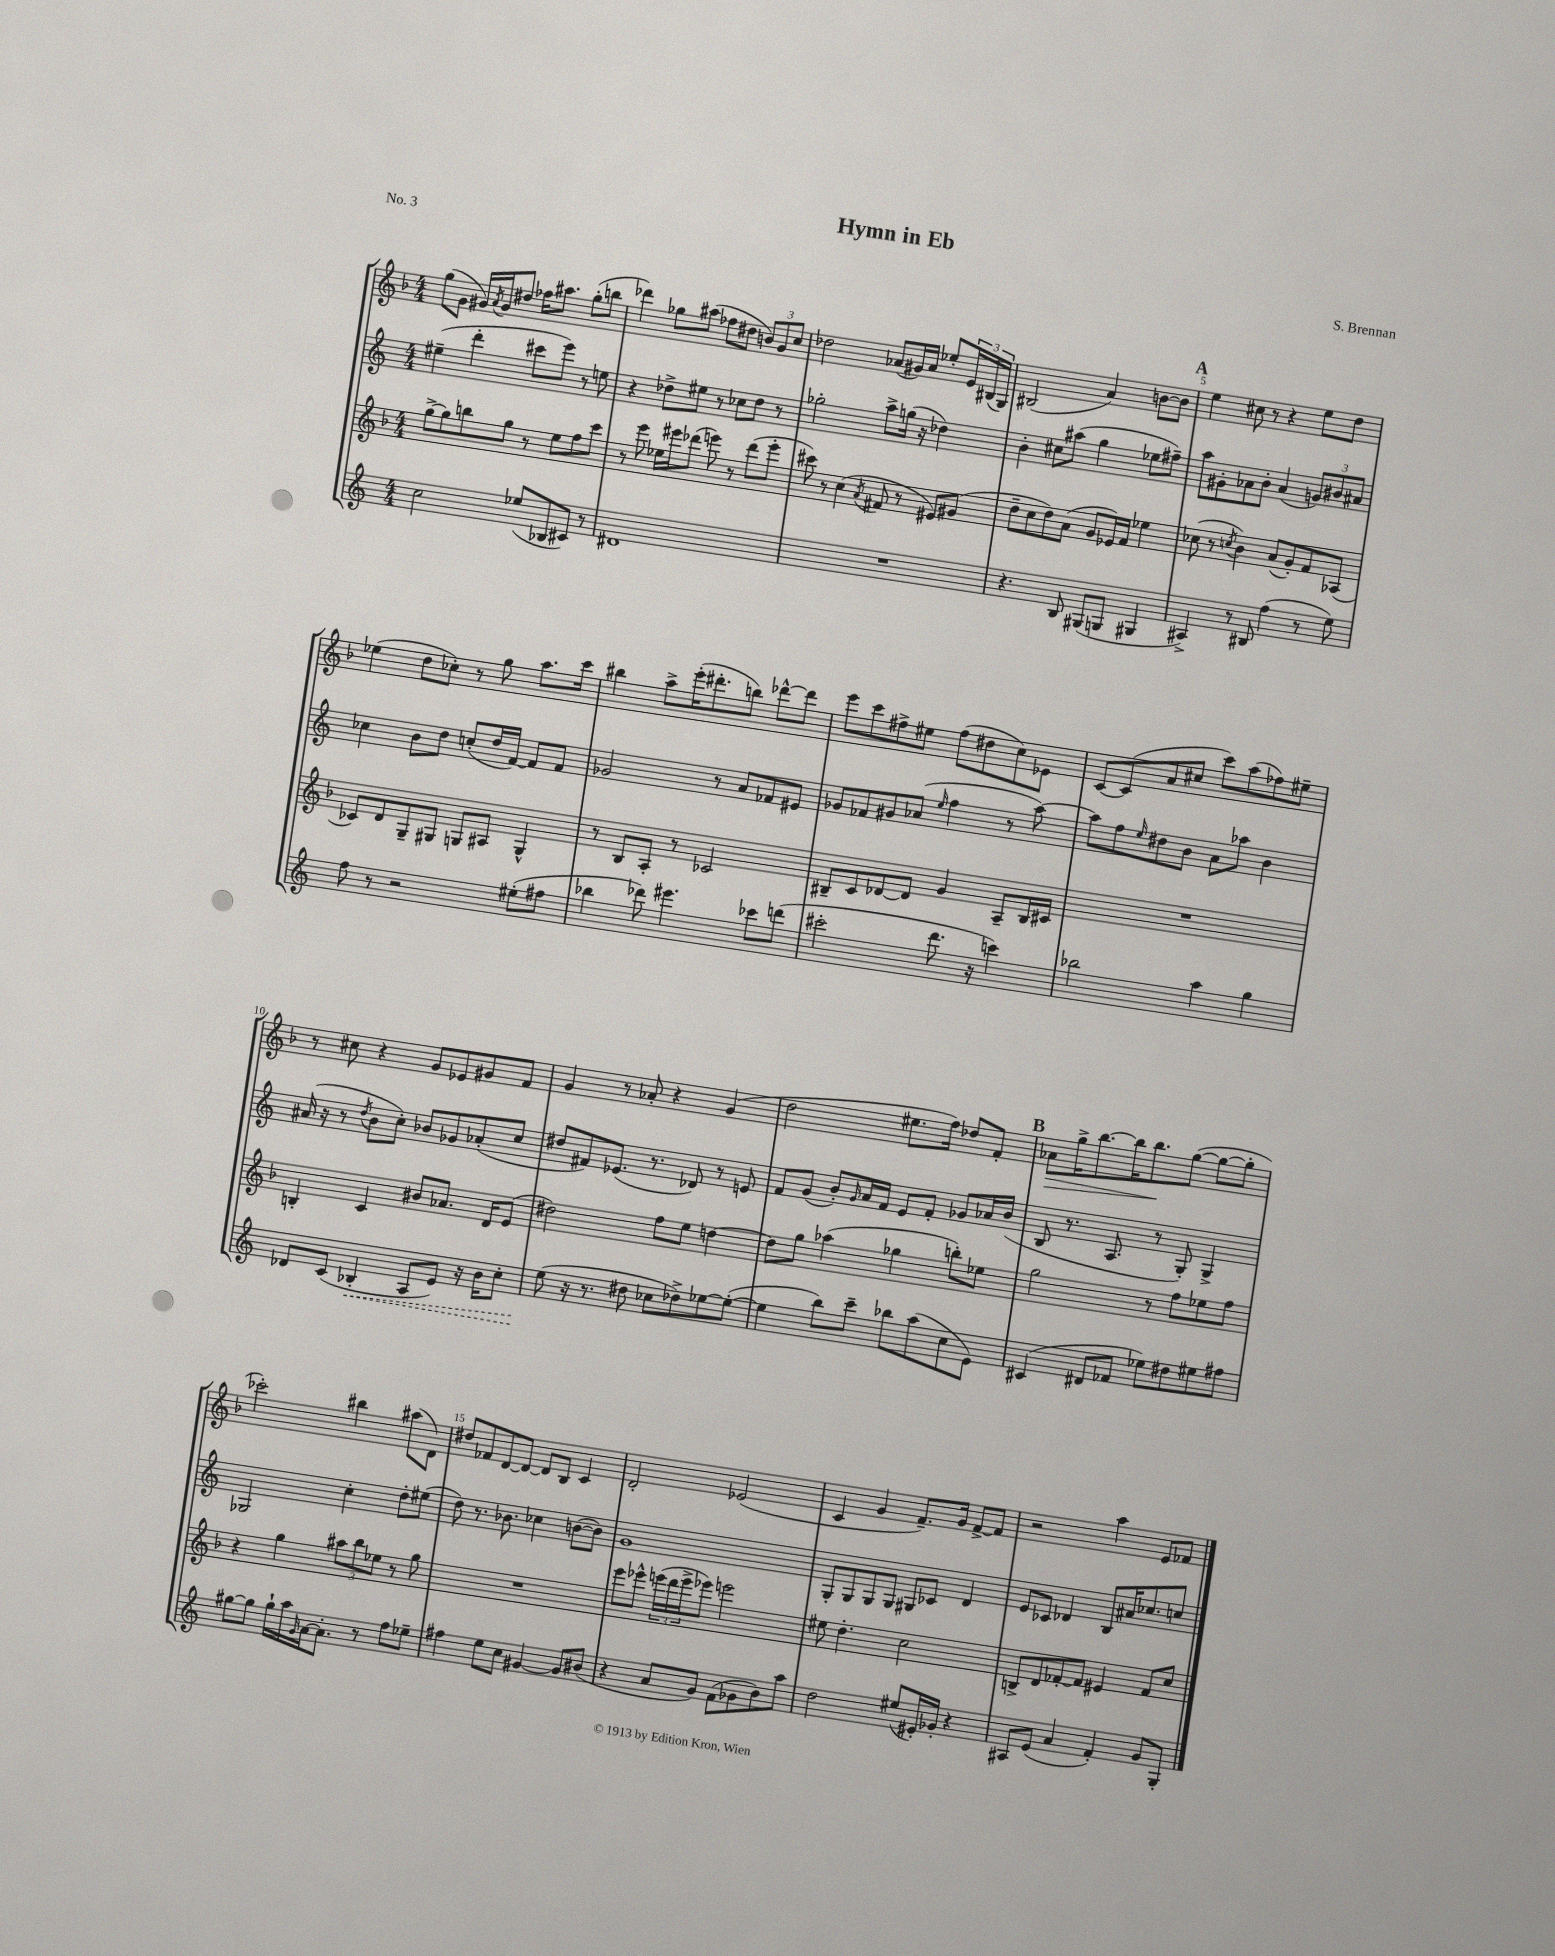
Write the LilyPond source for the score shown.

\header { title = "Hymn in Eb" composer = "S. Brennan" piece = "No. 3" }
<<
\new StaffGroup <<
\new Staff = "s0" {
    \clef treble \key f \major \numericTimeSignature \time 4/4
    g''8( g'8 gis'16) \acciaccatura { a'8 } gis'16 dis''8 fes''16 ais''8. g''8-.( b''8 |
    des'''4) ges''8 ais''8( fes''8 dis''8 \tuplet 3/2 { b'8) g'8 c''8 } |
    des''2 aes'8( gis'16) aes'16 ees''8-. \tuplet 3/2 { e'16 bis16( g16) } |
    bis2( a'4) b'8~ b'8 |
    \mark \markup { \bold "A" } e''4 cis''8 r8 r4 e''8 d''8 |
    ees''4( d''8 ces''8-.) r8 g''8 a''8. c'''16 |
    bis''4 a''8-> e'''16-.( dis'''8.-. b''8) des'''8~-^ des'''8 |
    e'''8 c'''8 fis''8-> eis''8 fis''8( dis''8 c''8) ees'8 |
    c'8~ c'8( a'8 cis''8 c'''8) a''8( fes''8) eis''8-- |
    r8 cis''8 r4 g'8 ees'8 gis'8 f'8 |
    g'4 r8 aes'8-. r4 g'4( |
    d''2 eis''8. f''16) des''8 f'8-. |
    \mark \markup { \bold "B" } aes'8\> g''16-> bes''8.~ bes''16 bes''8.\! g''8~( g''8~ g''8-. |
    ces'''2-.) bis''4 ais''8( d'8) |
    dis''8 fes'8 d'8~ d'8~ d'8 bes8 c'4 |
    d'2-. ees'2( |
    c'4 g'4 f'8.--) g'16 f'8~-> f'8 |
    r2 a''4 e'8 fes'8 \bar "|." |
}
\new Staff = "s1" {
    \clef treble \key c \major \numericTimeSignature \time 4/4
    eis''4--( d'''4-. cis'''8 e'''8) r8 e''8 |
    r4 des''8-> eis''8 r8 ces''8 des''8 r8 |
    ges''2-. a''8-> g''16( r16 des''4) |
    b'4-. cis''8 ais''8( g''4 ees''8 fis''8--) |
    \mark \markup { \bold "A" } a''8 gis'8-. aes'8 b'8-. aes'4( \tuplet 3/2 { g'8) bis'8 ais'8 } |
    ces''4 b'8 d''8 c''8-.( d''16 f'16~) f'8 f'8 |
    ges'2 r8 a'8 fes'8 eis'8 |
    ges'8 fes'8 gis'8 aes'8( \grace { e''16 } f''4 r8 a''8~) |
    a''8 f''8 \grace { e''16 } dis''8 b'8 a'8 aes''8 b'4 |
    ais'16( r16 r8 \acciaccatura { d''8 } b'8 c''8-.) bes'8 ges'8 aes'8-.( c''8 |
    dis''8 fis'8) ees'8.( r8. des'8) r8 e'8 |
    f'8 g'8( b'8-.) \grace { g'16 } a'16 f'16 e'8 f'8-. ges'8 aes'16 b'16( |
    \mark \markup { \bold "B" } b8 r8. a8. r8 g8-.) g4-> |
    ges2 c''4-. d''8-. eis''8( |
    d''8) r8. bes'8. ces''4 b'8~( b'8) |
    g'1 |
    g8-. g8 g8 g8 gis8 ces'8 d'4 |
    e'8 ces'8 des'4 b8 ais'16 ces''8. c''8 \bar "|." |
}
\new Staff = "s2" {
    \clef treble \key f \major \numericTimeSignature \time 4/4
    g''8~-> g''8 b''8 g''8 r8 e''8 f''8 c'''8 |
    r8 e'''8 ees''16 eis'''16 des'''8( e'''8) r8 des'''8( e'''8-. |
    cis'''8) r8 c''4( \acciaccatura { a'8 } fis'8 r8 eis'8) gis'8( |
    d''8-- c''8 d''8) a'8( g'8 ees'16) f'16 ees''4 |
    \mark \markup { \bold "A" } ces''8( r8 \acciaccatura { c''8 } bes'4) a'8( g'8-.) f'8 aes8( |
    ces'8) d'8 g8-- gis8 g8 ais8 g4-^ |
    r8 bes8 a8-. r8 ces'2 |
    bis8-- c'8 des'8~ des'8 g'4 a8-- bis16 cis'16 |
    R1 |
    b4-. c'4 bis'8 aes'8. d'16 e'8( |
    dis''2) f''8 e''8 d''4~ |
    d''8 g''8 aes''4( ges''4 b''8-.) ees''8 |
    \mark \markup { \bold "B" } g''2 r8 f''8 ees''8 f''8 |
    r4 g''4 \tuplet 3/2 { ais''8 bes''8 ees''8 } r8 g''8 |
    R1 |
    e'''8 ees'''8-^ \tuplet 3/2 { e'''16( d'''16 e'''16-> } ees'''8) e'''2 |
    eis''8 d''4.-. c''2 |
    b8-> d'8 fes'8~-. fes'8 eis'4 fes'8 c''8 \bar "|." |
}
\new Staff = "s3" {
    \clef treble \key c \major \numericTimeSignature \time 4/4
    c''2 ees''8( bes8 cis'8) r8 |
    dis'1 |
    R1 |
    r4. b8 gis8( g8 gis4 |
    \mark \markup { \bold "A" } ais4->) r8 bis8 f''4( r8 e''8) |
    f''8 r8 r2 eis''8-.( fis''8 |
    bes''4 des'''8) eis'''4. ces'''8 d'''8( |
    cis'''2-. d'''8. r16 c'''4) |
    bes''2 a''4 g''4 |
    des'8 c'8( \once \override Hairpin.style = #'dashed-line bes4-.\< a8 e'8) r16 b'16 c''8-. |
    e''8\!( r16 r8. dis''8 ces''8 des''8->) ees''8~ ees''8~-.( |
    ees''4 b''8) c'''8-- bes''8 a''8( c''8 e'8) |
    \mark \markup { \bold "B" } cis'4( dis'8 fes'8 ees''8) dis''8 eis''8 fis''8 |
    gis''8~ gis''8 gis''16-! a''16 \grace { g'16 } a'16~ a'8.-. r8 f''8 ees''8-- |
    fis''4 e''8 c''8 gis'4~ gis'8 bis'8( |
    r4 a'8 g'8) f'8( ges'8 b'8) a''8 |
    d''2 eis''8( eis'16-.) ges'16-. r4 |
    ais8 e'8( a'4 f'4-.) g'8 g8-. \bar "|." |
}
>>
>>
\layout { \context { \Score \override BarNumber.break-visibility = ##(#f #t #t) barNumberVisibility = #(every-nth-bar-number-visible 5) } }
